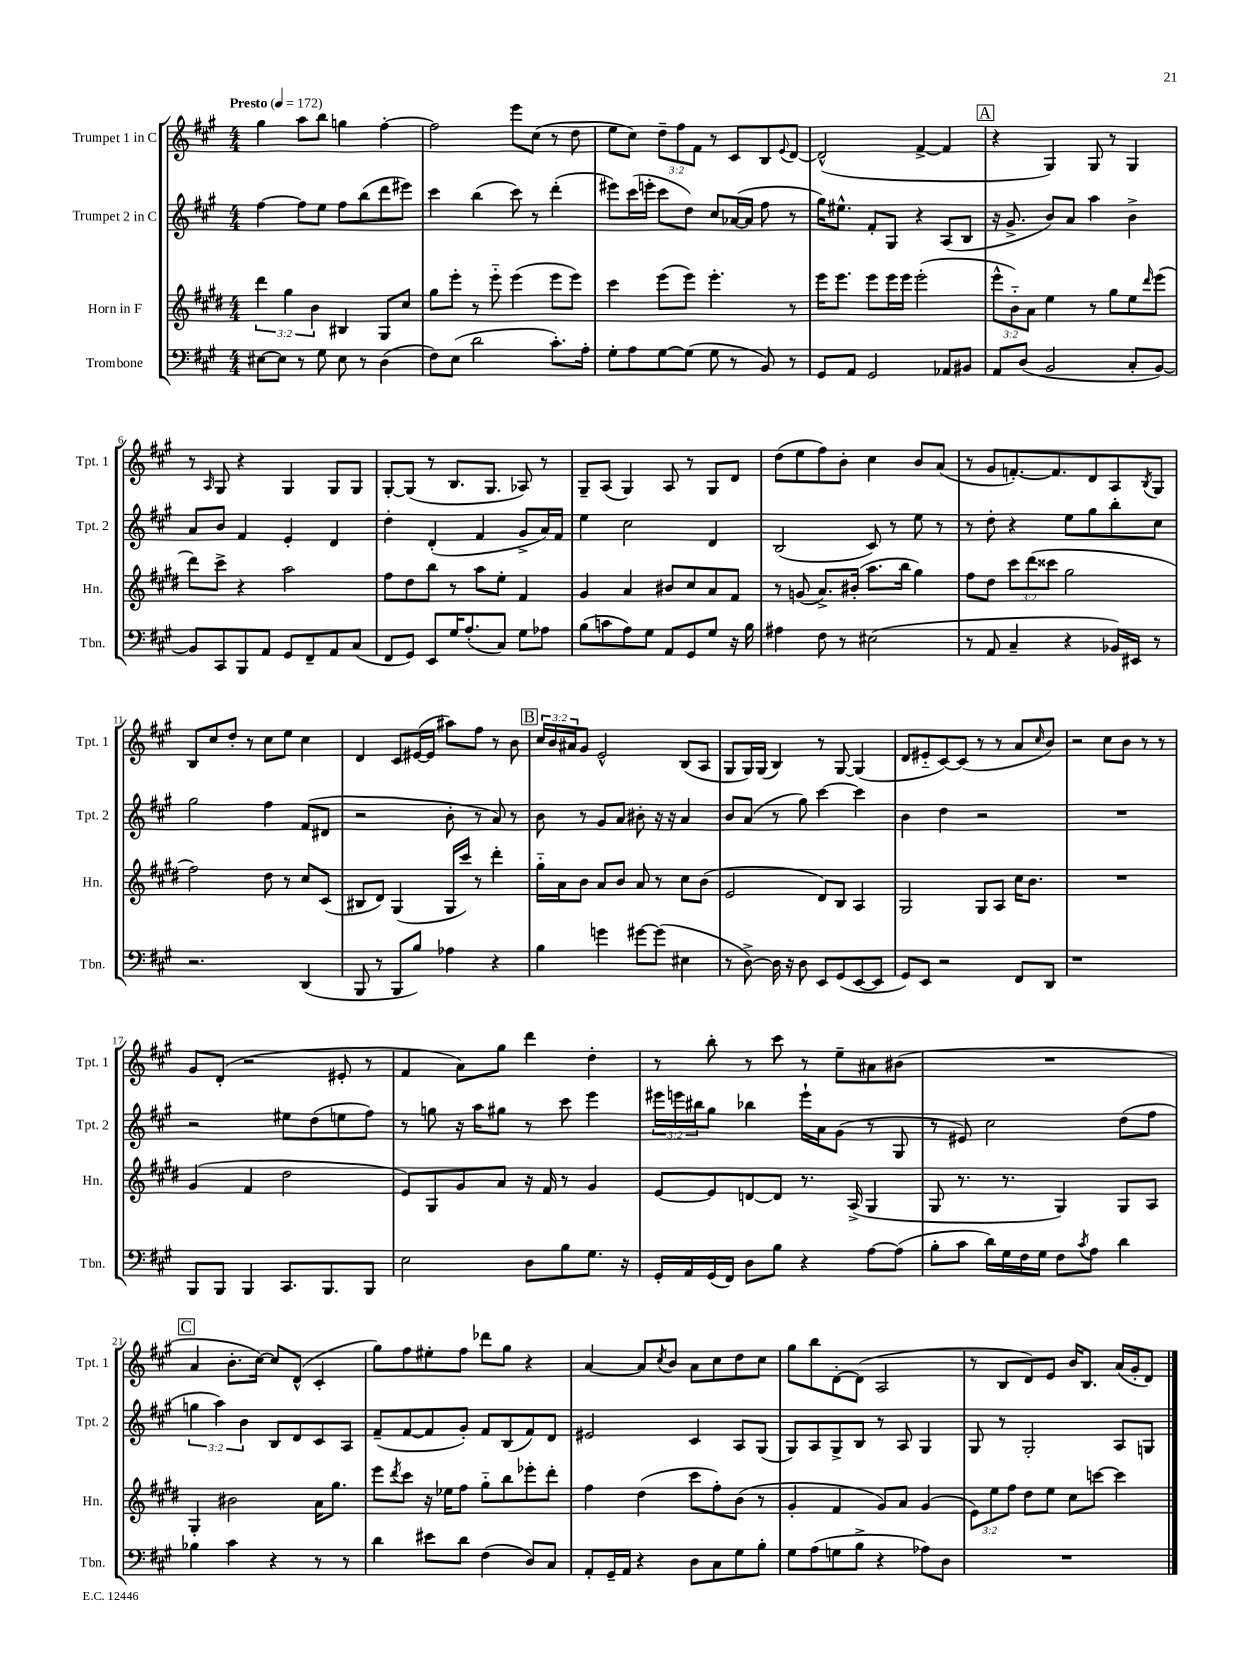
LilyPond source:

<<
\new StaffGroup <<
\new Staff = "s0" \with { instrumentName = "Trumpet 1 in C" shortInstrumentName = "Tpt. 1" } {
    \clef treble \key a \major \numericTimeSignature \time 4/4 \override Staff.TupletNumber.text = #tuplet-number::calc-fraction-text \tempo "Presto" 4 = 172
    gis''4 a''8 b''8 g''4 fis''4~-. |
    fis''2 e'''8 cis''8( r8 d''8 |
    e''8 cis''8) \tuplet 3/2 { d''8-- fis''8 fis'8 } r8 cis'8 b8 \appoggiatura { e'8 } d'8~ |
    d'2-^( fis'4~-> fis'4 |
    \mark \markup { \box "A" } r4 gis4) gis8 r8 gis4 |
    r8 \grace { a16 } gis8 r4 gis4 gis8 gis8 |
    gis8~-. gis8( r8 b8. gis8. aes8) r8 |
    gis8-- a8( gis4) a8 r8 gis8 d'8 |
    d''8( e''8 fis''8) b'8-. cis''4 b'8 a'8( |
    r8 gis'8 f'8.~-.) f'8. d'8 a8 \acciaccatura { b8 } gis8 |
    b8 cis''8 d''8-. r8 cis''8 e''8 cis''4 |
    d'4 cis'8 eis'16~( eis'16 ais''8) fis''8 r8 b'8 |
    \mark \markup { \box "B" } \tuplet 3/2 { cis''16 b'16 ais'16 } gis'8 e'2-^ b8( a8 |
    gis8 gis16) gis16( b4) r8 gis8~ gis4( |
    d'8 eis'8-_ cis'8~) cis'8( r8 r8 a'8 \grace { cis''16 } b'8) |
    r2 cis''8 b'8 r8 r8 |
    gis'8 d'8-.( r2 eis'8-. r8 |
    fis'4 a'8) gis''8 d'''4 d''4-. |
    r8 b''8-. r8 cis'''8 r8 e''8-- ais'8 bis'8( |
    R1 |
    \mark \markup { \box "C" } a'4 b'8.-. cis''16~) cis''8 d'8-^( cis'4-. |
    gis''8) fis''8 eis''8-. fis''8 des'''8 gis''8 r4 |
    a'4~ a'8 \acciaccatura { cis''8 } b'8 a'8 cis''8 d''8 cis''8 |
    gis''8 b''8 d'8~-. d'8( a2 |
    r8 b8 d'8) e'8 b'16 b8. a'16( gis'16-. d'8) \bar "|." |
}
\new Staff = "s1" \with { instrumentName = "Trumpet 2 in C" shortInstrumentName = "Tpt. 2" } {
    \clef treble \key a \major \numericTimeSignature \time 4/4 \override Staff.TupletNumber.text = #tuplet-number::calc-fraction-text
    fis''4~ fis''8 e''8 fis''8 b''8( d'''8 eis'''8) |
    cis'''4 b''4( cis'''8) r8 d'''4-.( |
    eis'''8) cis'''16( e'''16-. cis'''8 d''8) cis''8 aes'16~( aes'16 fis''8 r8 |
    gis''16) eis''8.-^ fis'8-. gis8 r4 a8( b8 |
    \mark \markup { \box "A" } r16 gis'8.-> b'8) a'8 a''4 b'4-> |
    a'8 b'8 fis'4 e'4-. d'4 |
    d''4-. d'4-.( fis'4 gis'8-> a'16) fis'16 |
    e''4 cis''2 d'4 |
    b2( cis'8) r8 e''8 r8 |
    r8 d''8-. r4 e''8 gis''8 b''8-. cis''8 |
    gis''2 fis''4 fis'8( dis'8 |
    r2 b'8-. r8 a'8) r8 |
    \mark \markup { \box "B" } b'8 r8 gis'8 a'8 bis'8-. r16 r16 a'4 |
    b'8 a'8( r8 gis''8) cis'''4~ cis'''4 |
    b'4 d''4 r2 |
    R1 |
    r2 eis''8 d''8( e''8 fis''8) |
    r8 g''8 r16 a''16 gis''8 r8 cis'''8 e'''4 |
    \tuplet 3/2 { eis'''16 e'''16 bis''16 } gis''8 bes''4 e'''16-! a'16 gis'8( r8 gis8 |
    r8 eis'8) cis''2 d''8( fis''8 |
    \mark \markup { \box "C" } \tuplet 3/2 { g''4 a''4) b'4 } b8 d'8 cis'8 a8 |
    fis'8--( fis'8~ fis'8 gis'8-.) fis'8 b8( fis'8) d'8 |
    eis'2 cis'4 a8 gis8( |
    gis8) a8 gis8-> b8 r8 a8 gis4 |
    gis8 r8 gis2-. a8 g8 \bar "|." |
}
\new Staff = "s2" \with { instrumentName = "Horn in F" shortInstrumentName = "Hn." } {
    \clef treble \key e \major \numericTimeSignature \time 4/4 \override Staff.TupletNumber.text = #tuplet-number::calc-fraction-text
    \tuplet 3/2 { dis'''4 gis''4 b'4 } bis4 gis8 cis''8 |
    gis''8 e'''8-. r8 e'''8-_ e'''4( e'''8 e'''8) |
    cis'''4 e'''8( e'''8) e'''4.-. r8 |
    e'''16 e'''8. e'''8 e'''16 e'''16 e'''2-.( |
    \mark \markup { \box "A" } \tuplet 3/2 { e'''8-^ b'8-_) a'8 } e''4 r8 gis''8 e''8 \grace { dis'''16 } e'''8( |
    dis'''8) cis'''8-> r4 a''2 |
    fis''8 dis''8 b''8 r8 a''8 e''8-. fis'4 |
    gis'4 a'4 bis'8 cis''8 a'8 fis'8 |
    r8 g'8( a'8.->) bis'16-.( a''8. b''16 gis''4) |
    fis''8 dis''8 \tuplet 3/2 { cis'''8 dis'''8( cisis'''8 } gis''2 |
    fis''2) dis''8 r8 cis''8 cis'8( |
    bis8 dis'8) gis4( gis16 cis'''16) r8 dis'''4-. |
    \mark \markup { \box "B" } gis''16-_ a'16 b'8 a'8 b'8 a'8 r8 cis''8 b'8( |
    e'2 dis'8) b8 a4 |
    gis2 gis8 a8 cis''16 b'8. |
    R1 |
    gis'4( fis'4 dis''2 |
    e'8) gis8 gis'8 a'8 r16 fis'16 r8 gis'4 |
    e'8~ e'8 d'8~ d'8 r8. a16->( gis4 |
    gis8 r8. r8. gis4) gis8 a8 |
    \mark \markup { \box "C" } gis4-. bis'2 a'16 gis''8. |
    e'''8 \acciaccatura { dis'''8 } cis'''8 r16 ees''16 fis''8 gis''8-_ b''8 ees'''8-. dis'''8-. |
    fis''4 dis''4( cis'''8 fis''8-.) b'8( r8 |
    gis'4-. fis'4 gis'8) a'8 gis'4( |
    \tuplet 3/2 { e'8) e''8 fis''8 } dis''8 e''8 cis''8 c'''8~ c'''4 \bar "|." |
}
\new Staff = "s3" \with { instrumentName = "Trombone" shortInstrumentName = "Tbn." } {
    \clef bass \key a \major \numericTimeSignature \time 4/4
    eis8~ eis8 r8 gis8 eis8 r8 d4( |
    fis8) e8( d'2 cis'8.-.) a16-. |
    gis8-. a8 gis8~ gis8( gis8 r8 b,8) r8 |
    gis,8 a,8 gis,2 aes,8 bis,8 |
    \mark \markup { \box "A" } a,8 d8( b,2 cis8-. b,8~) |
    b,8 cis,8 b,,8 a,8 gis,8 fis,8-- a,8 cis8( |
    fis,8 gis,8) e,8 gis16 a8.-.( cis8) gis8 aes8 |
    b8( c'8 a8) gis8 a,8 gis,8 gis8 r16 b16 |
    ais4 fis8 r8 eis2( |
    r8 a,8 cis4-- r4 bes,16) eis,16 r8 |
    r2. d,4( |
    b,,8 r8 b,,8 b8) aes4 r4 |
    \mark \markup { \box "B" } b4 g'4 gis'8~ gis'8( eis4 |
    r8 d8~->) d16 r16 d8 e,8 gis,8( e,8~ e,8 |
    gis,8) e,8 r2 fis,8 d,8 |
    r1 |
    b,,8 b,,8 b,,4 cis,8. b,,8. b,,8 |
    e2 d8 b8 gis8. r16 |
    gis,16-. a,16 gis,16( fis,16) d8 b8 r4 a8~ a8( |
    b8-. cis'8 d'16) gis16 fis16 gis16 fis8 \acciaccatura { cis'8 } a8 d'4 |
    \mark \markup { \box "C" } bes4 cis'4 r4 r8 r8 |
    d'4 eis'8 d'8 fis4( d8) cis8 |
    a,8-. gis,16-- a,16 r4 d8 cis8 gis8 b8-. |
    gis8 a8( g8 b8-> r4 aes8) d8 |
    R1 \bar "|." |
}
>>
>>
